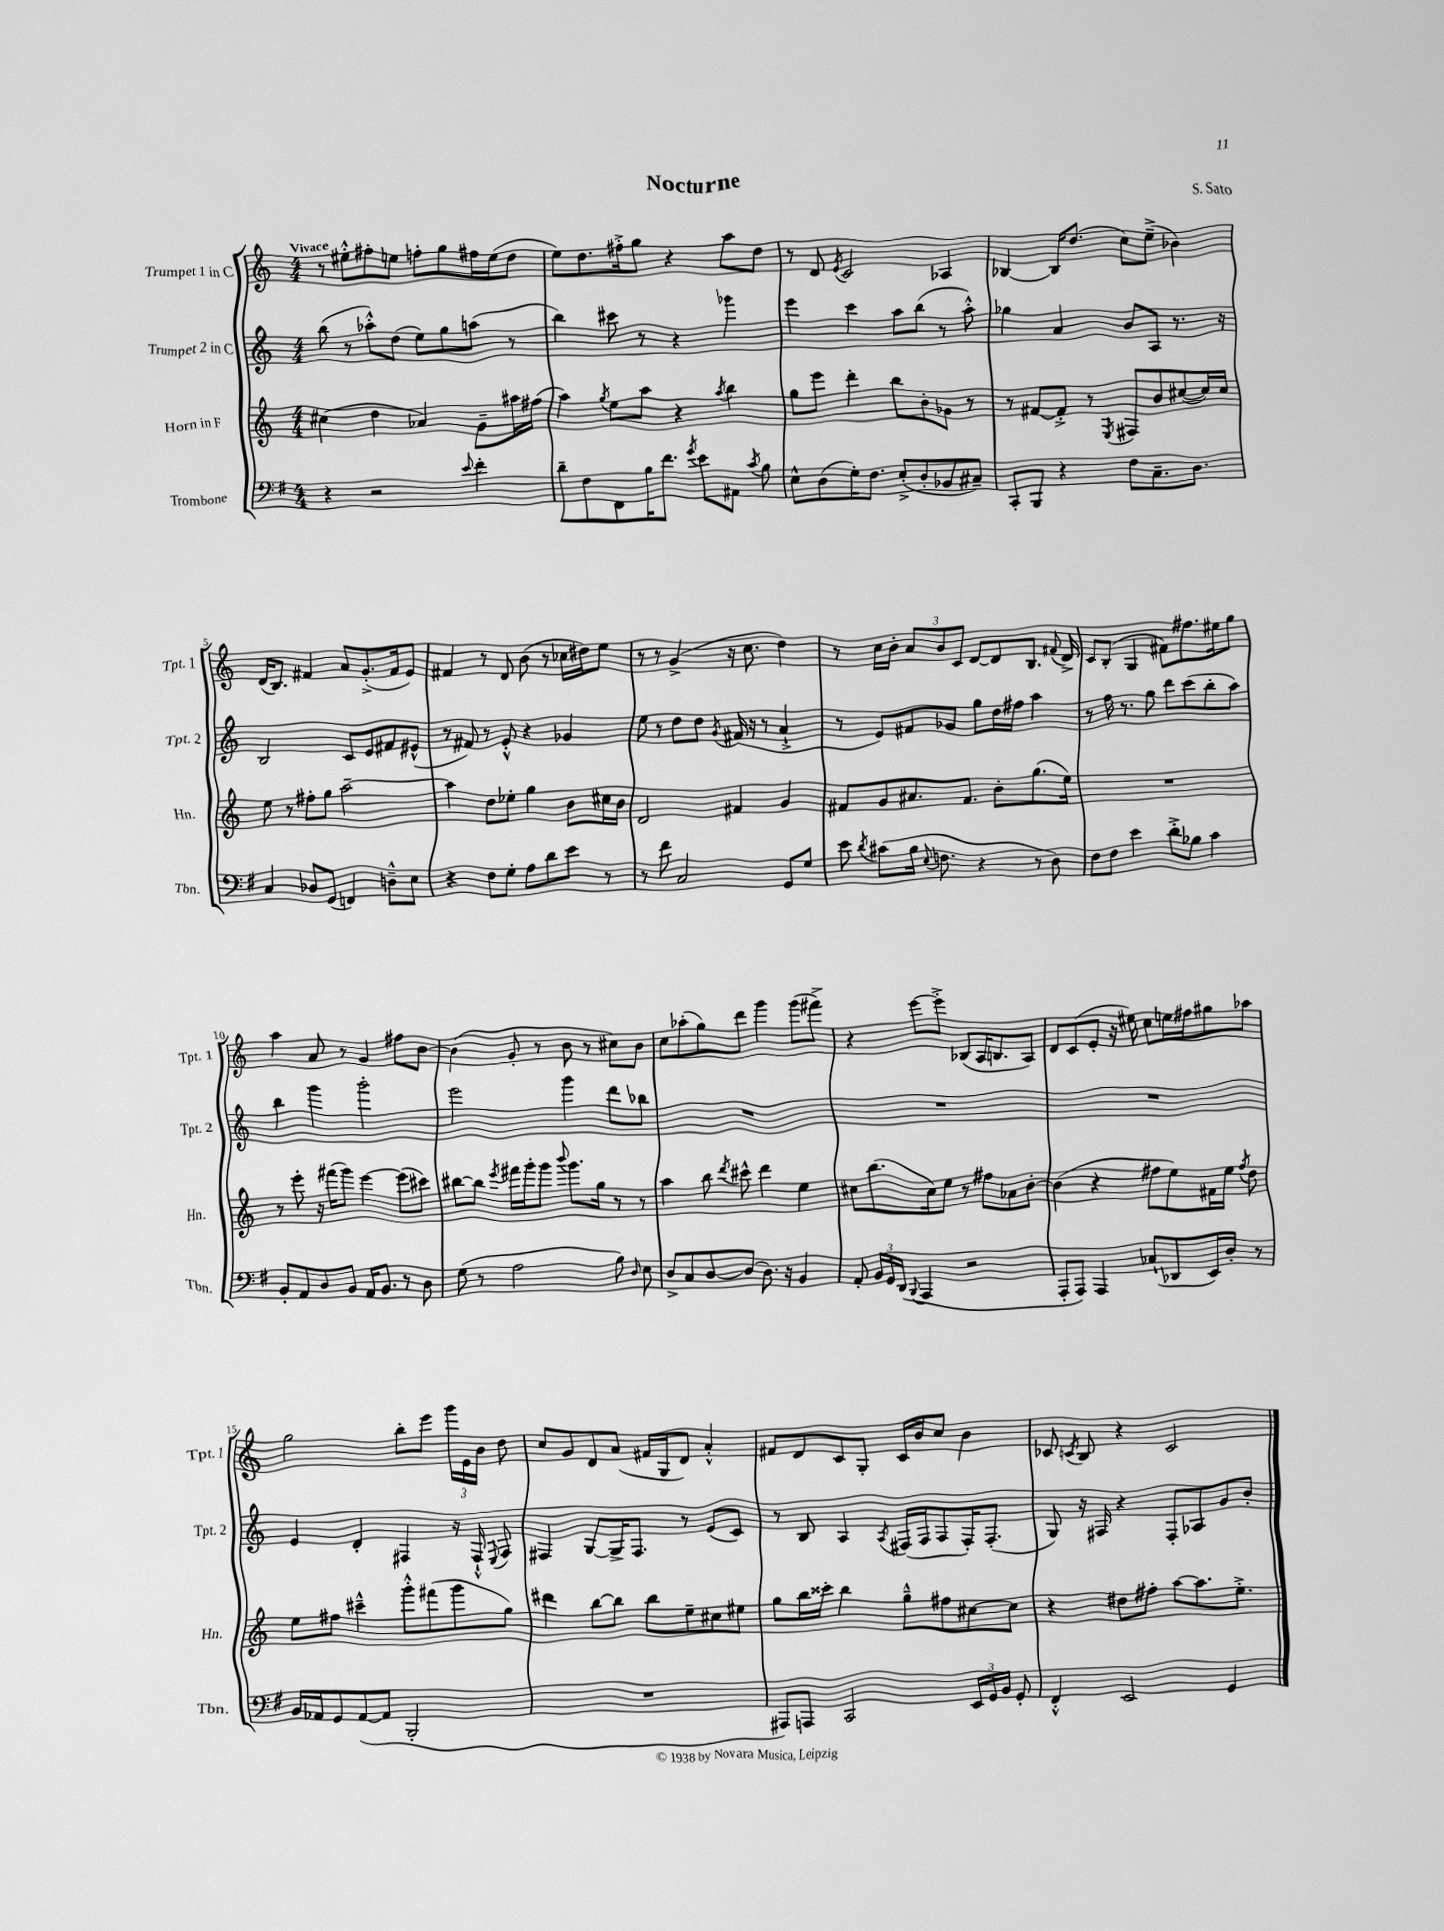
\header { title = "Nocturne" composer = "S. Sato" }
<<
\new StaffGroup <<
\new Staff = "s0" \with { instrumentName = "Trumpet 1 in C" shortInstrumentName = "Tpt. 1" } {
    \clef treble \key c \major \numericTimeSignature \time 4/4 \tempo "Vivace"
    \autoBeamOff r8 eis''8[-.-^ fis''8-. e''8] f''8[-. g''8 fis''16 e''16( d''8] |
    e''8[) d''8. fis''16-.-> g''8] r4 a''8[ d''8] |
    r8 d'8 \acciaccatura { e'8 } c'2 aes4 |
    bes4~ bes16[ d''8.]( c''8[) e''8]--->( bes'4) |
    d'16[( b8.]) fis'4 a'8[ g'8.-.->( fis'16 e'8]) |
    fis'4 r8 d'8 b'8( r8 ces''16[ dis''16) e''8] |
    r8 r8 g'4->( r16 c''8. d''4) |
    r8 c''16[ b'16]-. \tuplet 3/2 { a'8[ b'8 c'8] } d'8[~ d'8 b8.] \appoggiatura { fis'8 } d'16-> |
    c'8[ b8]-.( g4 fis'8[) fis''8. eis''16 g''8] |
    a''4 a'8 r8 g'4 fis''8[ b'8]~ |
    b'4( g'8-. r8 b'8 r8 cis''8[) b'8] |
    c''8[ aes''8-.( g''8) d'''8] g'''4 g'''8[( fis'''8]->) |
    r4 e'''8[~ e'''8]-.-> bes8[( a16 b8. a8]) |
    d'8[ c'8( e'8]-. r16 eis''16) c''8[ e''16 fis''16 gis''8 aes''8] |
    g''2 b''8[-. e'''8] \tuplet 3/2 { g'''16[ e'16 b'16] } d''8 |
    c''8[ g'8 d'8 a'8]( fis'16[ g16 d'8]) a'4-.-^ |
    fis'8[ d'8 c'8 g8]-. c'16[ b'16 c''8] b'4 |
    ces'8 \acciaccatura { c'8 } b8 r4 c'2 \bar "|." |
}
\new Staff = "s1" \with { instrumentName = "Trumpet 2 in C" shortInstrumentName = "Tpt. 2" } {
    \clef treble \key c \major \numericTimeSignature \time 4/4
    \autoBeamOff b''8( r8 aes''8[-.-^) d''8]( e''8[) g''8 a''8]( r8 |
    b''4) cis'''8 r8 r4 ges'''4 |
    e'''4 c'''4 a''8[ b''8]( r8 a''8-.-^) |
    ges''4 a'4 b'8[ a8] r8. r16 |
    b2 c'8[ e'8 fis'8 eis'8]-^( |
    r8 fis'8) r8 e'8-.-^ r4 ges'4 |
    e''8 r8 d''8[ d''8] \acciaccatura { g'8 } fis'16( r16 r8 a'4-!-> |
    r8 e'8[) fis'8 ges'8] g''8[ d''16 fis''16] a''4 |
    r8 f''16 r8. g''8 d'''8[ c'''8( b''8-. a''8]) |
    b''4 g'''4 g'''2-. |
    e'''2 g'''4 d'''8[ bes''8] |
    R1 |
    R1 |
    R1 |
    e'4 d'4-. fis4 r16 fis16-!-^ \appoggiatura { e8 } fis8 |
    fis4 g8[~ g16-> fis8.] r8 e'8[( c'8]) |
    r8 b8 a4 \acciaccatura { a8 } fis16[( fis16 fis8 fis16-.) fis8.]-.( |
    g8) r16 fis16 r4 fis8[-. aes8 g'8 b'8]-. \bar "|." |
}
\new Staff = "s2" \with { instrumentName = "Horn in F" shortInstrumentName = "Hn." } {
    \clef treble \key c \major \numericTimeSignature \time 4/4
    \autoBeamOff cis''4( d''4 aes'4) g'8[-- ais''16 fis''16]( |
    a''4) \acciaccatura { g''8 } e''8[ a''8] r4 \acciaccatura { a''8 } b''4 |
    g''8[ e'''8] d'''4-. b''8[ b'8-. ges'8] r8 |
    r8 fis'8[~ fis'8]-.-> r8 \acciaccatura { e8 } fis8[ b'8 cis''8~( cis''16) cis''16] |
    e''8 r8 fis''8[-. g''8] a''2~-- |
    a''4 d''8[ ees''8]-. g''4 b'8[ cis''16 b'16] |
    d'2 fis'4 g'4 |
    fis'8[ g'8 ais'8. fis'8.] b'8[-. g''8.( e''16]) |
    R1 |
    r8 e'''8-. r16 fis'''16[( g'''8]) e'''4~ e'''8[( cis'''8]) |
    bis''8[~ bis''8] \acciaccatura { e'''8 } fis'''16[ g'''16-. g'''8] \appoggiatura { b'''8 } g'''8.[ g''16] r8 r8 |
    a''4 b''8 \acciaccatura { d'''8 } cis'''8-^ d'''4 e''4 |
    cis''8[ b''8.( cis''16) e''8] r8 fis''8[ aes'8 b'8]~-. |
    b'4( r4 fis''8[ e''8) fis'16 e''16] \acciaccatura { fis''8 } d''8 |
    e''8[ fis''8] cis'''4---^ g'''8[-.-^ fis'''8( g'''8 g''8]) |
    dis'''4 b''8[~ b''8] b''8[ e''8-- cis''8 eis''8] |
    g''8[ b''16 cisis'''16]-. b''4 g''8[---^ fis''8 cis''8~ cis''8] |
    r4 dis''8[ fis''8]-. a''8[~ a''8. e''8.]-.-> \bar "|." |
}
\new Staff = "s3" \with { instrumentName = "Trombone" shortInstrumentName = "Tbn." } {
    \clef bass \key g \major \numericTimeSignature \time 4/4
    \autoBeamOff r4 r2 \appoggiatura { e'8 } fis'4-. |
    d'8[-- fis8 fis,8 b16 fis'8.] \acciaccatura { g'8 } e'8[ ais,8] \acciaccatura { c'8 } b8 |
    e8[-^ d8( g16-.) fis8.] e8[-.->( d8-. bes,8 cis8]--) |
    c,8[-. b,,8] r4 fis8[ c8.-- d8.] |
    c4 des8[ g,8]( f,4) d8[---^ e8] |
    r4 fis8[ g8]-. a8[ d'8 e'8] r8 |
    r8 fis'8 c2 g,8[ g8] |
    e'8 \acciaccatura { d'8 } cis'8[( b16] \appoggiatura { e8 } f8. r4 r8 d8) |
    fis8[ fis8] e'4 d'8[-.-> bes8] c'4 |
    b,8[-. a,8 d8 b,8] a,16[ b,8.] r8 d8 |
    g8( r8 a2 b8) \grace { d16 } e8 |
    d8[-> c8 d8~ d8]( d8.) r16 b,4 |
    a,8-. \tuplet 3/2 { b,16[ g,16 d,16]( } \appoggiatura { b,,8 } a,,4 r2 |
    a,,8[-. a,,8]) a,,4 ces8[-!( des,8 e,16) d16]-. r8 |
    b,16[ aes,16 g,8 aes,8~( aes,8] b,,2-. |
    R1 |
    ais,,8[) a,,8] c,2 \tuplet 3/2 { e,16[ g,16 b,16] } g,8-. |
    fis,4-.-^ e,2 g,4 \bar "|." |
}
>>
>>
